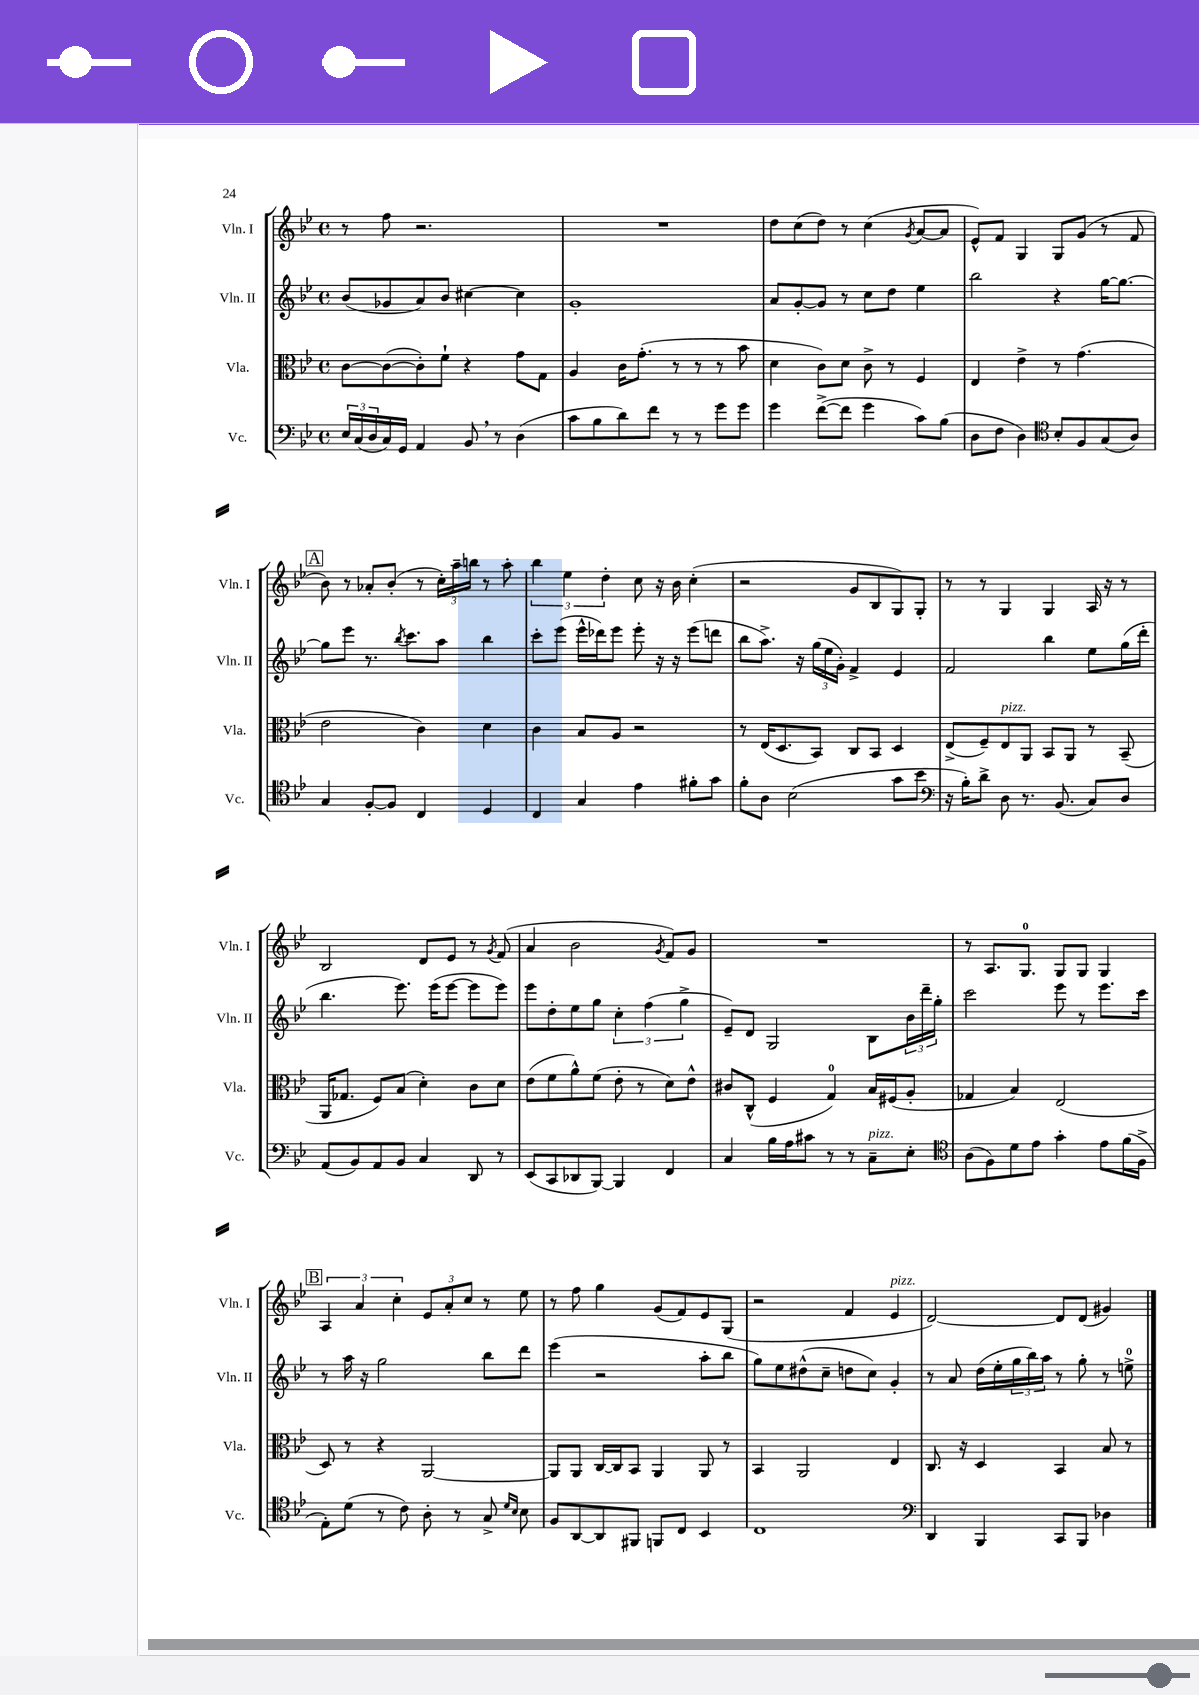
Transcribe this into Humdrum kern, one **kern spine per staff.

**kern	**kern	**kern	**kern
*staff4	*staff3	*staff2	*staff1
*clefF4	*clefC3	*clefG2	*clefG2
*k[b-e-]	*k[b-e-]	*k[b-e-]	*k[b-e-]
*M4/4	*M4/4	*M4/4	*M4/4
*met(c)	*met(c)	*met(c)	*met(c)
24E-	[8c	(8b-	8r
(24C	.	.	.
24D	.	.	.
16C)	(8c_	8g-	8ff
16GG	.	.	.
4AA	8c'])	8a)	2.r
.	8f`	8b-	.
8BB-	4r	[4cc#	.
8r	.	.	.
(4D	8g	4cc#]	.
.	8G	.	.
=	=	=	=
8c	4A	1g'	1r
8B-	.	.	.
8d)	16c	.	.
.	(8.g'	.	.
8f	.	.	.
8r	8r	.	.
8r	8r	.	.
8g	8r	.	.
8g	8b-	.	.
=	=	=	=
4g	4d	8a	8dd
.	.	[8g'	(8cc
([8f^	8c)	8g]	8dd)
8f]	8d	8r	8r
4g	8c^	8cc	(4cc
.	8r	8dd	.
.	.	.	8qg
8c)	4F	4ee-	[8a
(8B-	.	.	8a]
=	=	=	=
8D	4E-	2bb-	8e-^^)
8F	.	.	8f
4D)	4e-^	.	4G
*clefC4	*	*	*
8B-'	8r	4r	8G
8F	(4.g	.	(8g
(8G	.	[16gg	8r
.	.	8.gg_	.
8A)	.	.	8f
=	=	=	=
4G	2e-	8gg]	8b-)
.	.	8eee-	8r
[8F'	.	8.r	8a-'
8F]	.	.	(8b-'
.	.	8qbb-	.
.	.	8.ccc	.
4C	4c)	.	8r
.	.	8aa	24cc')
.	.	.	24aa~
.	.	.	24bb
4D	4d	4bb-	8r
.	.	.	8aa'
=	=	=	=
4C	4c	8ccc'	6bb-
.	.	(8eee-	.
.	.	.	6ee-
4G	8B-	16eee-^^	.
.	.	16ddd-)	.
.	.	.	6dd'
.	8A	8eee-	.
4e-	2r	8eee-'	8cc
.	.	16r	16r
.	.	16r	16b-
8f#'	.	(8eee-	(4cc'
8g	.	8ddd	.
=	=	=	=
8f'	8r	8bb-	2r
8A	(16E-	8.aa^)	.
.	8.D	.	.
(2B-	.	.	.
.	.	16r	.
.	8BB-)	(24gg	.
.	.	24ee-	.
.	.	24g')	.
.	8C	4f^	8g
.	8BB-	.	8B-
8g	4D	4e-	8G)
8b-	.	.	8G'
=	=	=	=
*clefF4	*	*	*
16r	(8E-^	2f	8r
16B-')	.	.	.
8d^	8F~)	.	8r
8D	8E-	.	4G
8.r	8AA	.	.
.	8BB-	4bb-	4G
(8.BB-	.	.	.
.	8AA	.	.
8C)	8r	8ee-	16A
.	.	.	16r
8D	(8BB-~	(16gg	8r
.	.	16ddd'	.
=	=	=	=
(8AA	16AA	4.bb-	2B-
.	8.G-	.	.
8BB-)	.	.	.
8AA	8F)	.	.
8BB-	(8B-	8.eee-)	.
4C	4d')	.	8d
.	.	(16eee-	.
.	.	[8eee-	8e-
8DD	8c	8eee-]	8r
.	.	.	8qg
8r	8d	8eee-)	(8f
=	=	=	=
(8EE-	(8e-	8eee-	4a
8CC	8f	8dd'	.
8DD-	8a^^)	8ee-	2b-
[8BBB-)	(8f	8gg	.
4BBB-]	8e-'	6cc'	.
.	8r	.	.
.	.	(6ff	.
.	.	.	8qg
4FF	8d)	.	8f)
.	.	6gg^	.
.	8e-^^	.	8g
=	=	=	=
4C	8c#	8e-~)	1r
.	(8C^^	8d	.
16B-	4F	2G	.
16A	.	.	.
8c#	.	.	.
8r	4G)	.	.
8r	.	.	.
8C~	16B-	8B-	.
.	(16F#	.	.
8E-'	8A'	24b-	.
.	.	24ddd~	.
.	.	24gg'	.
=	=	=	=
*clefC4	*	*	*
(8A	4G-	2ccc	8r
8F)	.	.	8.A
8d	4B-)	.	.
.	.	.	8.G
8e-	.	.	.
4g'	(2E-	8eee-	8G
.	.	8r	8G
8e-	.	8.eee-	4G
(16f	.	.	.
16F^	.	16ccc	.
=	=	=	=
8E-')	8D)	8r	6A
(8d	8r	16aa	.
.	.	.	6a
.	.	16r	.
8r	4r	2gg	.
.	.	.	6cc'
8c)	.	.	.
8A'	[2AA	.	12e-
.	.	.	12a'
8r	.	.	.
.	.	.	12cc
8G^	.	8bb-	8r
16qqd	.	.	.
16qqB-	.	.	.
8B-	.	8ddd	8ee-
=	=	=	=
8F	8AA]	(4eee-	8r
[8AA	8AA	.	8ff
8AA]	[16C	2r	4gg
.	16C]	.	.
8FF#	8BB-	.	.
8FF	4AA	.	(8g
8C	.	.	8f)
4BB-	8AA	8aa'	8e-
.	8r	8bb-	(8G
=	=	=	=
1C	4BB-	8gg)	2r
.	.	8ee-	.
.	2AA	(8dd#^^	.
.	.	8cc~	.
.	.	8dd	4f
.	.	8cc)	.
.	4E-	4g'	4e-
=	=	=	=
*clefF4	*	*	*
4DD	8.C	8r	[2d)
.	.	8a	.
.	16r	.	.
4BBB-	4D	(16dd	.
.	.	16ee-'	.
.	.	24gg	.
.	.	24bb-)	.
.	.	24aa	.
8CC	4BB-	8r	8d]
8BBB-	.	8gg'	(8d
4D-	8B-	8r	4g#)
.	8r	8ee^	.
==	==	==	==
*-	*-	*-	*-
